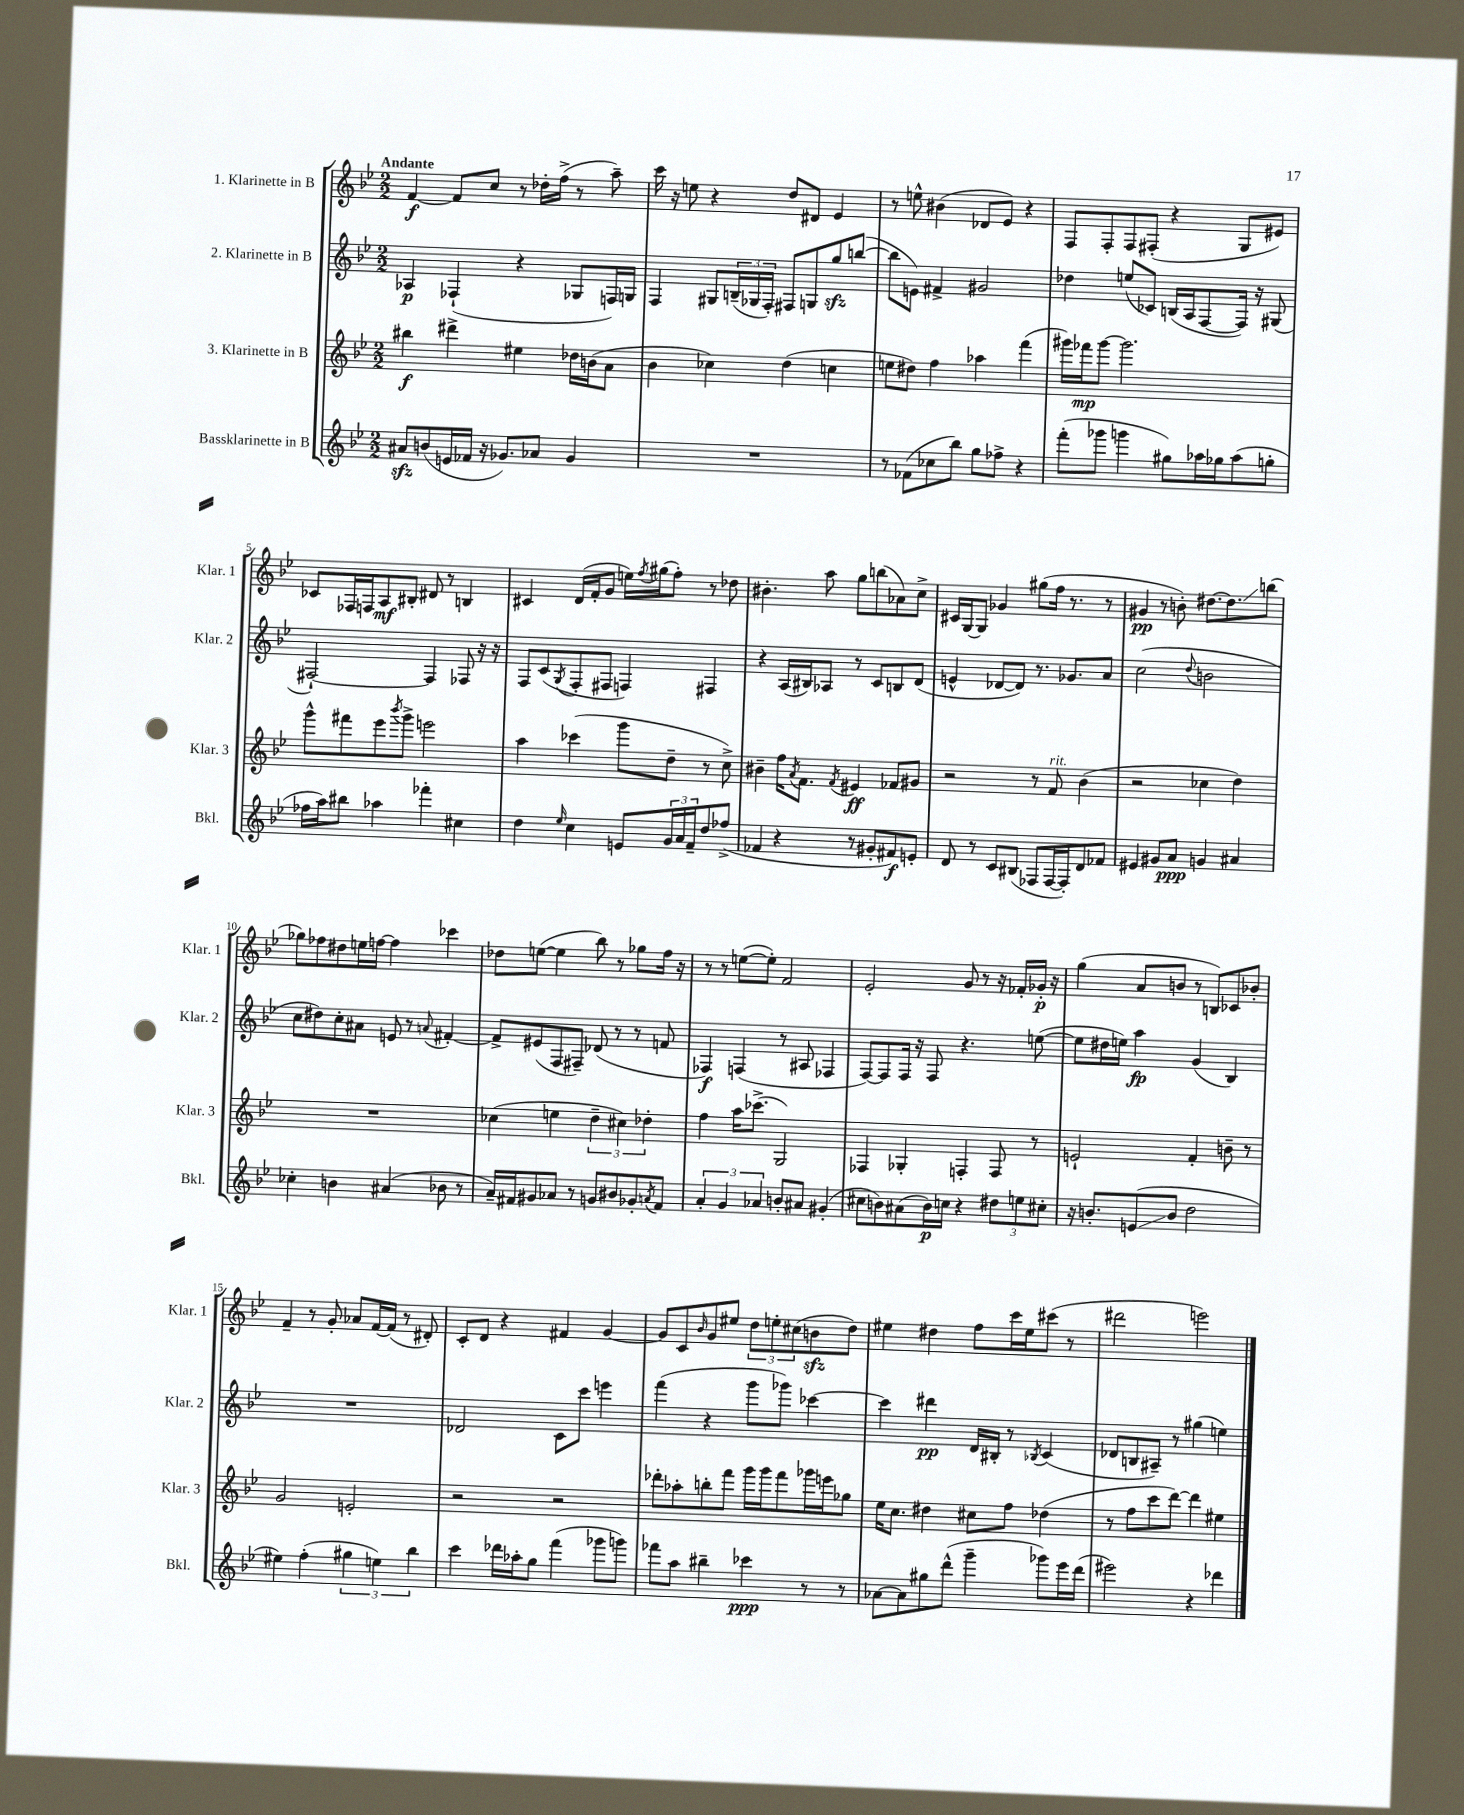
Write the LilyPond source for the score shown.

<<
\new StaffGroup <<
\new Staff = "s0" \with { instrumentName = "1. Klarinette in B" shortInstrumentName = "Klar. 1" } {
    \clef treble \key bes \major \numericTimeSignature \time 2/2 \tempo "Andante"
    f'4~\f f'8 c''8 r8 des''16-. f''16->( r8 a''8--) |
    c'''16 r16 e''8 r4 d''8 dis'8 ees'4 |
    r8 e''8-^ bis'4( des'8 ees'8) r4 |
    f8 f8-. f8 fis8-.( r4 g8 eis'8) |
    ces'8 fes16 f16 a8\mf bis8-. dis'8 r8 b4 |
    cis'4 d'16( f'16-. g'8 e''16) \acciaccatura { f''8 } gis''16( f''8-.) r8 des''8 |
    bis'4.-. a''8 g''8 b''8( aes'8) c''8-> |
    cis'16 g16~ g8 ges'4 gis''8( f''16 r8. r8 |
    gis'4\pp r8 b'8-.) dis''8.~ dis''8.\glissando b''8( |
    ges''8) fes''8 dis''8 e''16 f''16~ f''4 ces'''4 |
    des''8 e''8~( e''4 bes''8) r8 ges''8 f''16 r16 |
    r8 r8 e''8~( e''8-.) f'2 |
    ees'2-. g'8 r8 r16 fes'16-. ges'16-.\p r16 |
    g''4( a'8 b'8 r8 b8) ces'8 bes'8-. |
    f'4-- r8 g'8-. aes'8 f'16~ f'16( r8 dis'8-.) |
    c'8-. d'8 r4 fis'4 g'4~ |
    g'8 c'8 \grace { bes'16 } g'8 eis''8 \tuplet 3/2 { d''8 e''8-. cis''8( } b'8\sfz d''8) |
    eis''4 dis''4 f''8 c'''16 eis''16 cis'''8( r8 |
    dis'''2 e'''2) \bar "|." |
}
\new Staff = "s1" \with { instrumentName = "2. Klarinette in B" shortInstrumentName = "Klar. 2" } {
    \clef treble \key bes \major \numericTimeSignature \time 2/2
    aes4\p fes4-!( r4 ges8 f16) g16 |
    f4 gis8 \tuplet 3/2 { b16--( ges16 f16-.) } fis8 g8 g''8\sfz b''8~( |
    b''8 e'8) fis'4-> gis'2 |
    des''4 e''8( ces'8) b16( a16 f8~ f16) r16 gis8( |
    fis2~-!) fis4 fes8 r16 r16 |
    f8 c'8( \acciaccatura { g8 } f8-. fis8 f4) fis4 |
    r4 a16( bis16) aes8 r8 c'8 b8 d'8( |
    e'4-^ des'8~ des'8) r8. ges'8. a'8 |
    c''2( \appoggiatura { d''8 } b'2 |
    c''8 dis''8) c''8-. ais'8 e'8 r8 \appoggiatura { a'8 } fis'4~-. |
    fis'8-> eis'8( f8 fis8--) des'8( r8 r8 f'8 |
    fes4\f) f4( r8 ais8 fes4 |
    f8~) f8 f16 r16 f8 r4. e''8~( |
    e''8 dis''16 e''16) a''4\fp g'4( bes4) |
    R1 |
    des'2 c'8 c'''8 e'''4 |
    f'''4( r4 g'''8 ges'''8) ces'''4~ |
    ces'''4 dis'''4\pp d'16 bis16-. r8 \acciaccatura { bes8 } c'4( |
    des'8 b8 ais8--) r8 gis''4( e''4) \bar "|." |
}
\new Staff = "s2" \with { instrumentName = "3. Klarinette in B" shortInstrumentName = "Klar. 3" } {
    \clef treble \key bes \major \numericTimeSignature \time 2/2
    bis''4\f dis'''4-> eis''4 des''16 b'16( a'8 |
    bes'4 ces''4) d''4( c''4 |
    e''8 dis''8) f''4 aes''4 f'''4( |
    gis'''16) fes'''16\mp gis'''8~ gis'''2. |
    g'''8-^ fis'''8 ees'''8 \acciaccatura { bes'''8 } g'''8-> e'''2 |
    a''4 ces'''4( g'''8 d''8-- r8 c''8->) |
    bis'4-- f''16 \acciaccatura { a'8 } f'8. \acciaccatura { f'8 } eis'4\ff fes'8 gis'8 |
    r2 r8 f'8^\markup { \italic "rit." } bes'4( |
    r2 ces''4 d''4) |
    R1 |
    ces''4( e''4 \tuplet 3/2 { d''4-- cis''4) des''4-. } |
    f''4 a''16 ces'''8.->( g2) |
    fes4 ges4-. f4-. f8 r8 |
    e'2-! f'4-. b'8-- r8 |
    g'2 e'2-. |
    r2 r2 |
    des'''8-. aes''8-. b''8-. f'''8 g'''16 g'''16 f'''8 ges'''16 e'''16 ges''8 |
    ees''16 c''8. dis''4 cis''8 f''8 des''4( |
    r8 f''8 c'''8 d'''8~) d'''4 eis''4 \bar "|." |
}
\new Staff = "s3" \with { instrumentName = "Bassklarinette in B" shortInstrumentName = "Bkl." } {
    \clef treble \key bes \major \numericTimeSignature \time 2/2
    ais'8\sfz b'8( e'16 fes'16 r16 ges'8.) aes'8 ges'4 |
    R1 |
    r8 fes'8( ces''8 bes''8) g''8 fes''8-> r4 |
    f'''8-.( ges'''8 g'''4 gis''8) aes''16 ges''16 aes''8( g''8-. |
    fes''16 a''16) bis''8 aes''4 fes'''4-. cis''4 |
    d''4 \grace { ees''16 } c''4 e'8 \tuplet 3/2 { g'16 a'16 f'16-- } d''8 fes''8->( |
    fes'4 r4 r8 gis'8-. fis'8\f) e'8-. |
    d'8 r8 c'8 bis8( fes8 fes16~ fes16-.) d'8 fes'8 |
    eis'4 gis'8 a'8\ppp g'4 ais'4 |
    ces''4-. b'4 ais'4( bes'8 r8 |
    a'16--) fis'16 gis'8 aes'8 r8 g'8 bis'8 ges'8-. \acciaccatura { a'8 } fis'8 |
    \tuplet 3/2 { a'4-. g'4 aes'4 } b'8-. ais'8 gis'4-.( |
    cis''8 b'8) ais'8( b'16\p) c''16 r4 \tuplet 3/2 { dis''8 e''8 cis''8-. } |
    r16 b'8.-. e'8\glissando( b'8 d''2 |
    eis''4) f''4-.( \tuplet 3/2 { gis''4 e''4) bes''4 } |
    c'''4 des'''16 aes''16-. g''8 f'''4( ges'''8 g'''8) |
    fes'''8 a''8 bis''4-- ces'''4\ppp r8 r8 |
    aes'8~ aes'8 gis''8 d'''8-^( g'''4-- ges'''8) ees'''16 d'''16( |
    eis'''2) r4 des'''4 \bar "|." |
}
>>
>>
